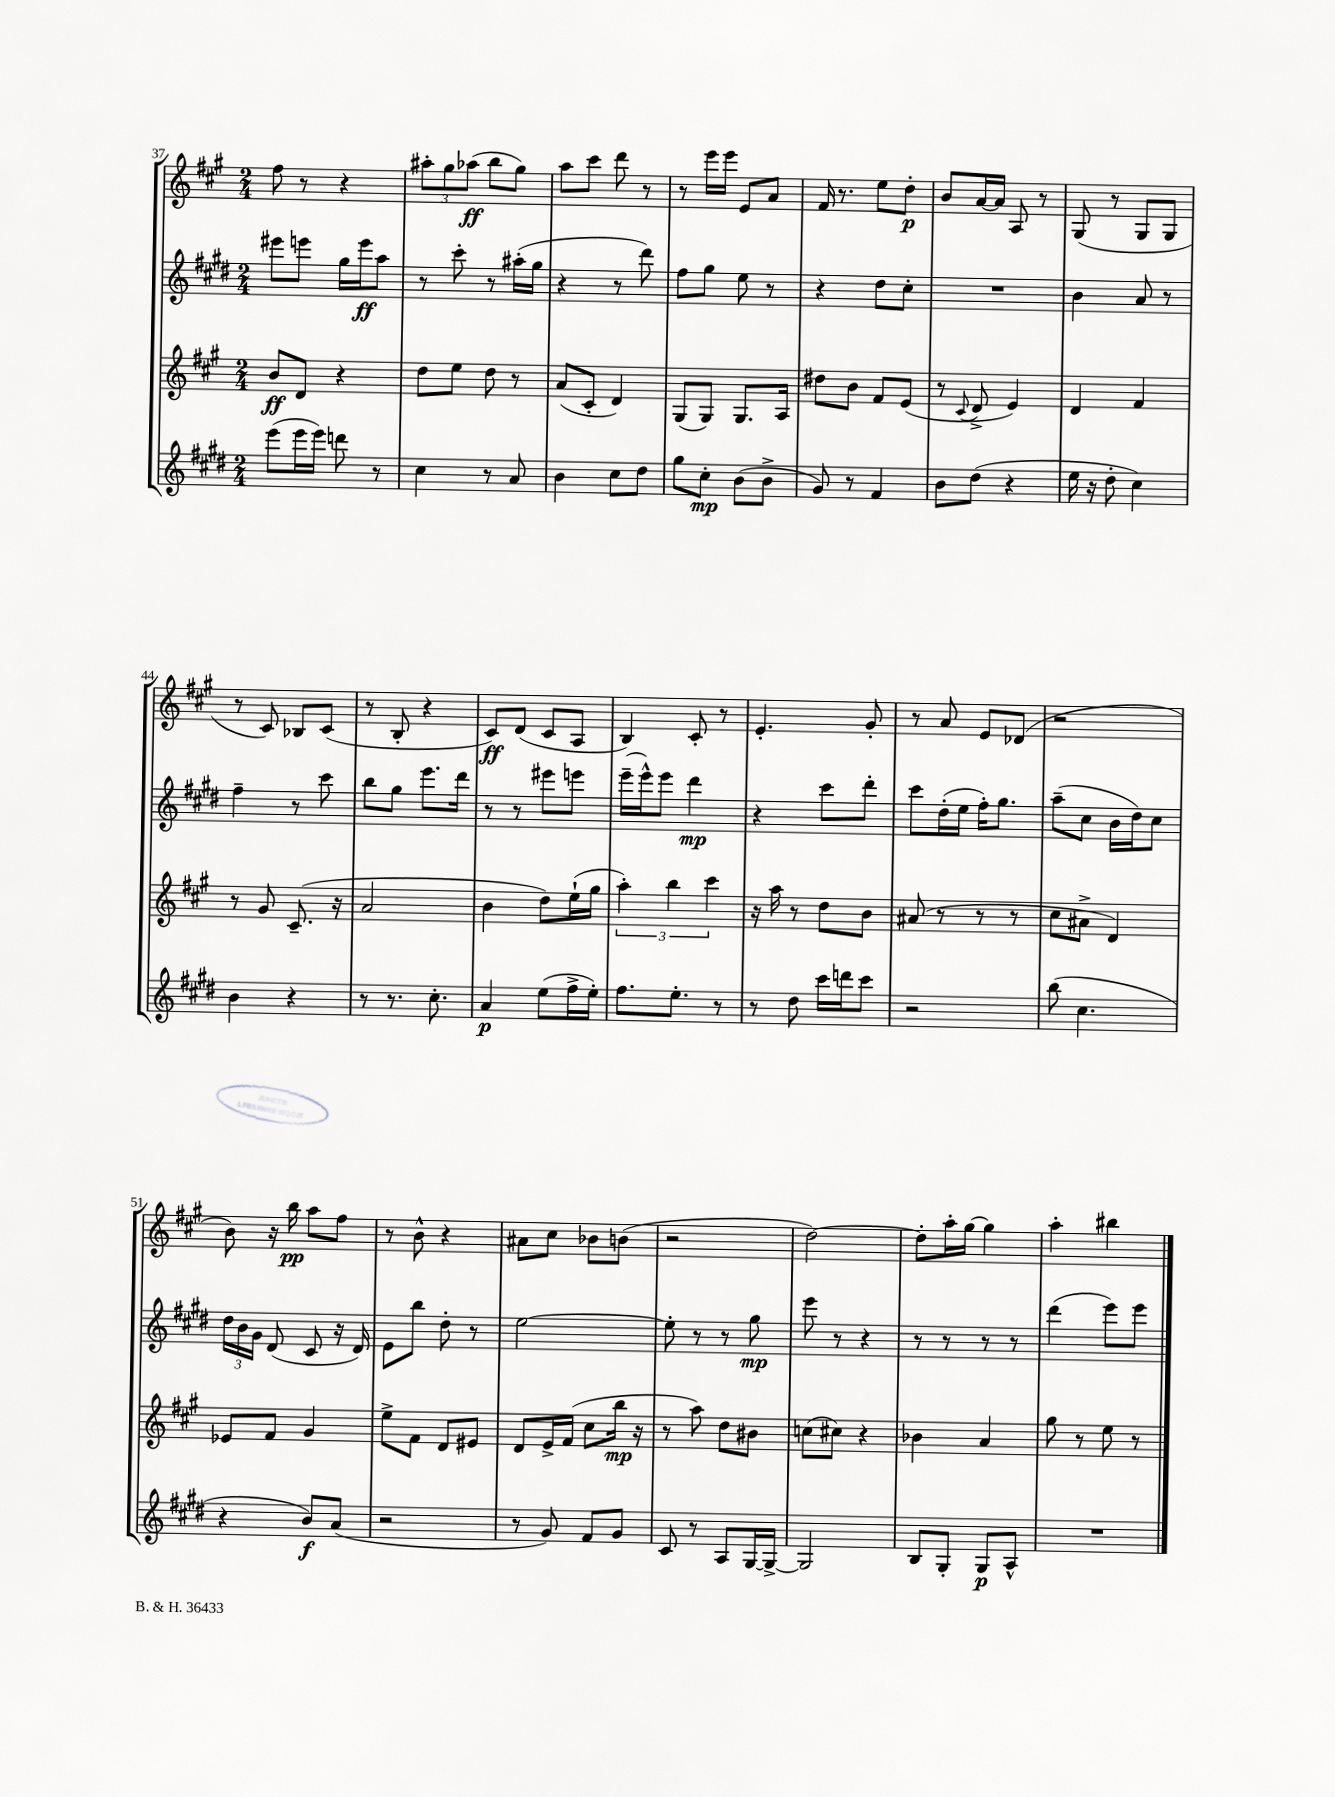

**kern	**dynam	**kern	**dynam	**kern	**dynam	**kern	**dynam
*part4	*part4	*part3	*part3	*part2	*part2	*part1	*part1
*staff4	*staff4	*staff3	*staff3	*staff2	*staff2	*staff1	*staff1
*clefG2	*	*clefG2	*	*clefG2	*	*clefG2	*
*k[f#c#g#d#]	*	*k[f#c#g#]	*	*k[f#c#g#d#]	*	*k[f#c#g#]	*
*M2/4	*	*M2/4	*	*M2/4	*	*M2/4	*
=37	=37	=37	=37	=37	=37	=37	=37
(8eee\L	.	8b/L	ff	8eee#X\L	.	8ff#\	.
16eee\L	.	8d/J	.	8eeen\J	.	8r	.
16eee\JJ)	.	.	.	.	.	.	.
8dddn\	.	4r	.	16gg#\LL	.	4r	.
.	.	.	.	16eee\J	ff	.	.
8r	.	.	.	8aa\J	.	.	.
=38	=38	=38	=38	=38	=38	=38	=38
4cc#\	.	8dd\L	.	8r	.	12aa#X'\L	.
.	.	.	.	.	.	12gg#\	.
.	.	8ee\J	.	8ccc#'\	.	.	.
.	.	.	.	.	.	(12aa-X\J	ff
8r	.	8dd\	.	8r	.	8bb\L	.
8a/	.	8r	.	(16aa#X'\LL	.	8gg#\J)	.
.	.	.	.	16gg#\JJ	.	.	.
=39	=39	=39	=39	=39	=39	=39	=39
4b\	.	(8a/L	.	4r	.	8aa\L	.
.	.	8c#'/J	.	.	.	8ccc#\J	.
8cc#\L	.	4d/)	.	8r	.	8ddd\	.
8dd#\J	.	.	.	8ddd#\)	.	8r	.
=40	=40	=40	=40	=40	=40	=40	=40
8gg#\L	.	(8G#/L	.	8ff#\L	.	8r	.
8cc#'\J	mp	8G#/J)	.	8gg#\J	.	16eee\LL	.
.	.	.	.	.	.	16eee\JJ	.
(8b\L	.	8.G#/L	.	8ee\	.	8e/L	.
8b^\J	.	.	.	8r	.	8a/J	.
.	.	16A/Jk	.	.	.	.	.
=41	=41	=41	=41	=41	=41	=41	=41
8g#/)	.	8dd#X\L	.	4r	.	16f#/	.
.	.	.	.	.	.	8.r	.
8r	.	8b\J	.	.	.	.	.
4f#/	.	8f#/L	.	8dd#\L	.	8ee\L	.
.	.	(8e/J	.	8cc#'\J	.	8dd'\J	p
=42	=42	=42	=42	=42	=42	=42	=42
8b\L	.	8r	.	2r	.	8b/L	.
.	.	8qqc#/	.	.	.	.	.
(8dd#\J	.	8d^/	.	.	.	[16a/L	.
.	.	.	.	.	.	16a/JJ]	.
4r	.	4e/)	.	.	.	8A/	.
.	.	.	.	.	.	8r	.
=43	=43	=43	=43	=43	=43	=43	=43
16ee\	.	4d/	.	4b\	.	(8G#/	.
16r	.	.	.	.	.	.	.
8dd#'\	.	.	.	.	.	8r	.
4cc#\)	.	4f#/	.	8a/	.	8G#/L	.
.	.	.	.	8r	.	8G#/J	.
!!LO:LB:g=z
=44	=44	=44	=44	=44	=44	=44	=44
4b\	.	8r	.	4ff#~\	.	8r	.
.	.	8g#/	.	.	.	8c#/)	.
4r	.	(8.c#~/	.	8r	.	8B-X/L	.
.	.	.	.	8ccc#\	.	(8c#/J	.
.	.	16r	.	.	.	.	.
=45	=45	=45	=45	=45	=45	=45	=45
8r	.	2a/	.	8bb\L	.	8r	.
8.r	.	.	.	8gg#\J	.	8B'/	.
.	.	.	.	8.eee\L	.	4r	.
8.cc#'\	.	.	.	.	.	.	.
.	.	.	.	16ddd#\Jk	.	.	.
=46	=46	=46	=46	=46	=46	=46	=46
4a/	p	4b\	.	8r	.	8c#/L)	ff
.	.	.	.	8r	.	(8d/J	.
(8ee\L	.	8dd\L)	.	8eee#X\L	.	8c#/L	.
16ff#^\L	.	(16ee`\L	.	8eeen\J	.	8A/J	.
16ee'\JJ)	.	16gg#\JJ	.	.	.	.	.
=47	=47	=47	=47	=47	=47	=47	=47
8.ff#\L	.	6aa'\)	.	(16eee~\LL	.	4B/)	.
.	.	.	.	16eee^^\J)	.	.	.
.	.	.	.	8eee\J	.	.	.
.	.	6bb\	.	.	.	.	.
8.ee'\J	.	.	.	.	.	.	.
.	.	.	.	4ddd#\	mp	8c#'/	.
.	.	6ccc#\	.	.	.	.	.
8r	.	.	.	.	.	8r	.
=48	=48	=48	=48	=48	=48	=48	=48
8r	.	16r	.	4r	.	4.e'/	.
.	.	16aa\	.	.	.	.	.
8dd#\	.	8r	.	.	.	.	.
16ccc#\LL	.	8dd\L	.	8ccc#\L	.	.	.
16dddn\J	.	.	.	.	.	.	.
8ccc#\J	.	8b\J	.	8ddd#'\J	.	8g#'/	.
=49	=49	=49	=49	=49	=49	=49	=49
2r	.	(8a#X/	.	8ccc#\L	.	8r	.
.	.	8r	.	(16dd#'\L	.	8a/	.
.	.	.	.	16ee\JJ	.	.	.
.	.	8r	.	16ff#'\KL)	.	8e/L	.
.	.	.	.	8.gg#\J	.	.	.
.	.	8r	.	.	.	(8d-X/J	.
=50	=50	=50	=50	=50	=50	=50	=50
(8bb\	.	8cc#\L	.	(8aa~\L	.	2r	.
4.cc#\	.	8a#X^\J	.	8cc#\J	.	.	.
.	.	4d/)	.	16b\LL	.	.	.
.	.	.	.	16dd#\J)	.	.	.
.	.	.	.	8cc#\J	.	.	.
!!LO:LB:g=z
=51	=51	=51	=51	=51	=51	=51	=51
4r	.	8e-X/L	.	24dd#\LL	.	8b\)	.
.	.	.	.	24b\	.	.	.
.	.	.	.	24g#\JJ	.	.	.
.	.	8f#/J	.	(8d#/	.	16r	.
.	.	.	.	.	.	16bb\	pp
8b/L)	f	4g#/	.	8c#/	.	8aa\L	.
(8a/J	.	.	.	16r	.	8ff#\J	.
.	.	.	.	16d#/)	.	.	.
=52	=52	=52	=52	=52	=52	=52	=52
2r	.	8ee^\L	.	8e\L	.	8r	.
.	.	8f#\J	.	8bb\J	.	8b^^\	.
.	.	8d/L	.	8dd#'\	.	4r	.
.	.	8e#X/J	.	8r	.	.	.
=53	=53	=53	=53	=53	=53	=53	=53
8r	.	8d/L	.	[2ee\	.	8a#X\L	.
8g#/)	.	16e^/L	.	.	.	8cc#\J	.
.	.	(16f#/JJ	.	.	.	.	.
8f#/L	.	8cc#\L	.	.	.	8b-X\L	.
8g#/J	.	16bb\Jk	mp	.	.	(8bn\J	.
.	.	16r	.	.	.	.	.
=54	=54	=54	=54	=54	=54	=54	=54
8c#/	.	8r	.	8ee'\]	.	2r	.
8r	.	8aa\)	.	8r	.	.	.
8A/L	.	8dd\L	.	8r	.	.	.
[16G#/L	.	8b#X\J	.	8gg#\	mp	.	.
16G#^/JJ_	.	.	.	.	.	.	.
=55	=55	=55	=55	=55	=55	=55	=55
2G#/]	.	(8ccn\L	.	8eee\	.	[2dd\)	.
.	.	8cc#X\J)	.	8r	.	.	.
.	.	4r	.	4r	.	.	.
=56	=56	=56	=56	=56	=56	=56	=56
8B/L	.	4b-X\	.	8r	.	8dd'\L]	.
8G#'/J	.	.	.	8r	.	16aa'\L	.
.	.	.	.	.	.	[16gg#\JJ	.
8G#/L	p	4a/	.	8r	.	4gg#\]	.
8A^^/J	.	.	.	8r	.	.	.
=57	=57	=57	=57	=57	=57	=57	=57
2r	.	8gg#\	.	(4ddd#\	.	4aa'\	.
.	.	8r	.	.	.	.	.
.	.	8ee\	.	8eee\L)	.	4bb#X\	.
.	.	8r	.	8eee\J	.	.	.
==	==	==	==	==	==	==	==
*-	*-	*-	*-	*-	*-	*-	*-
